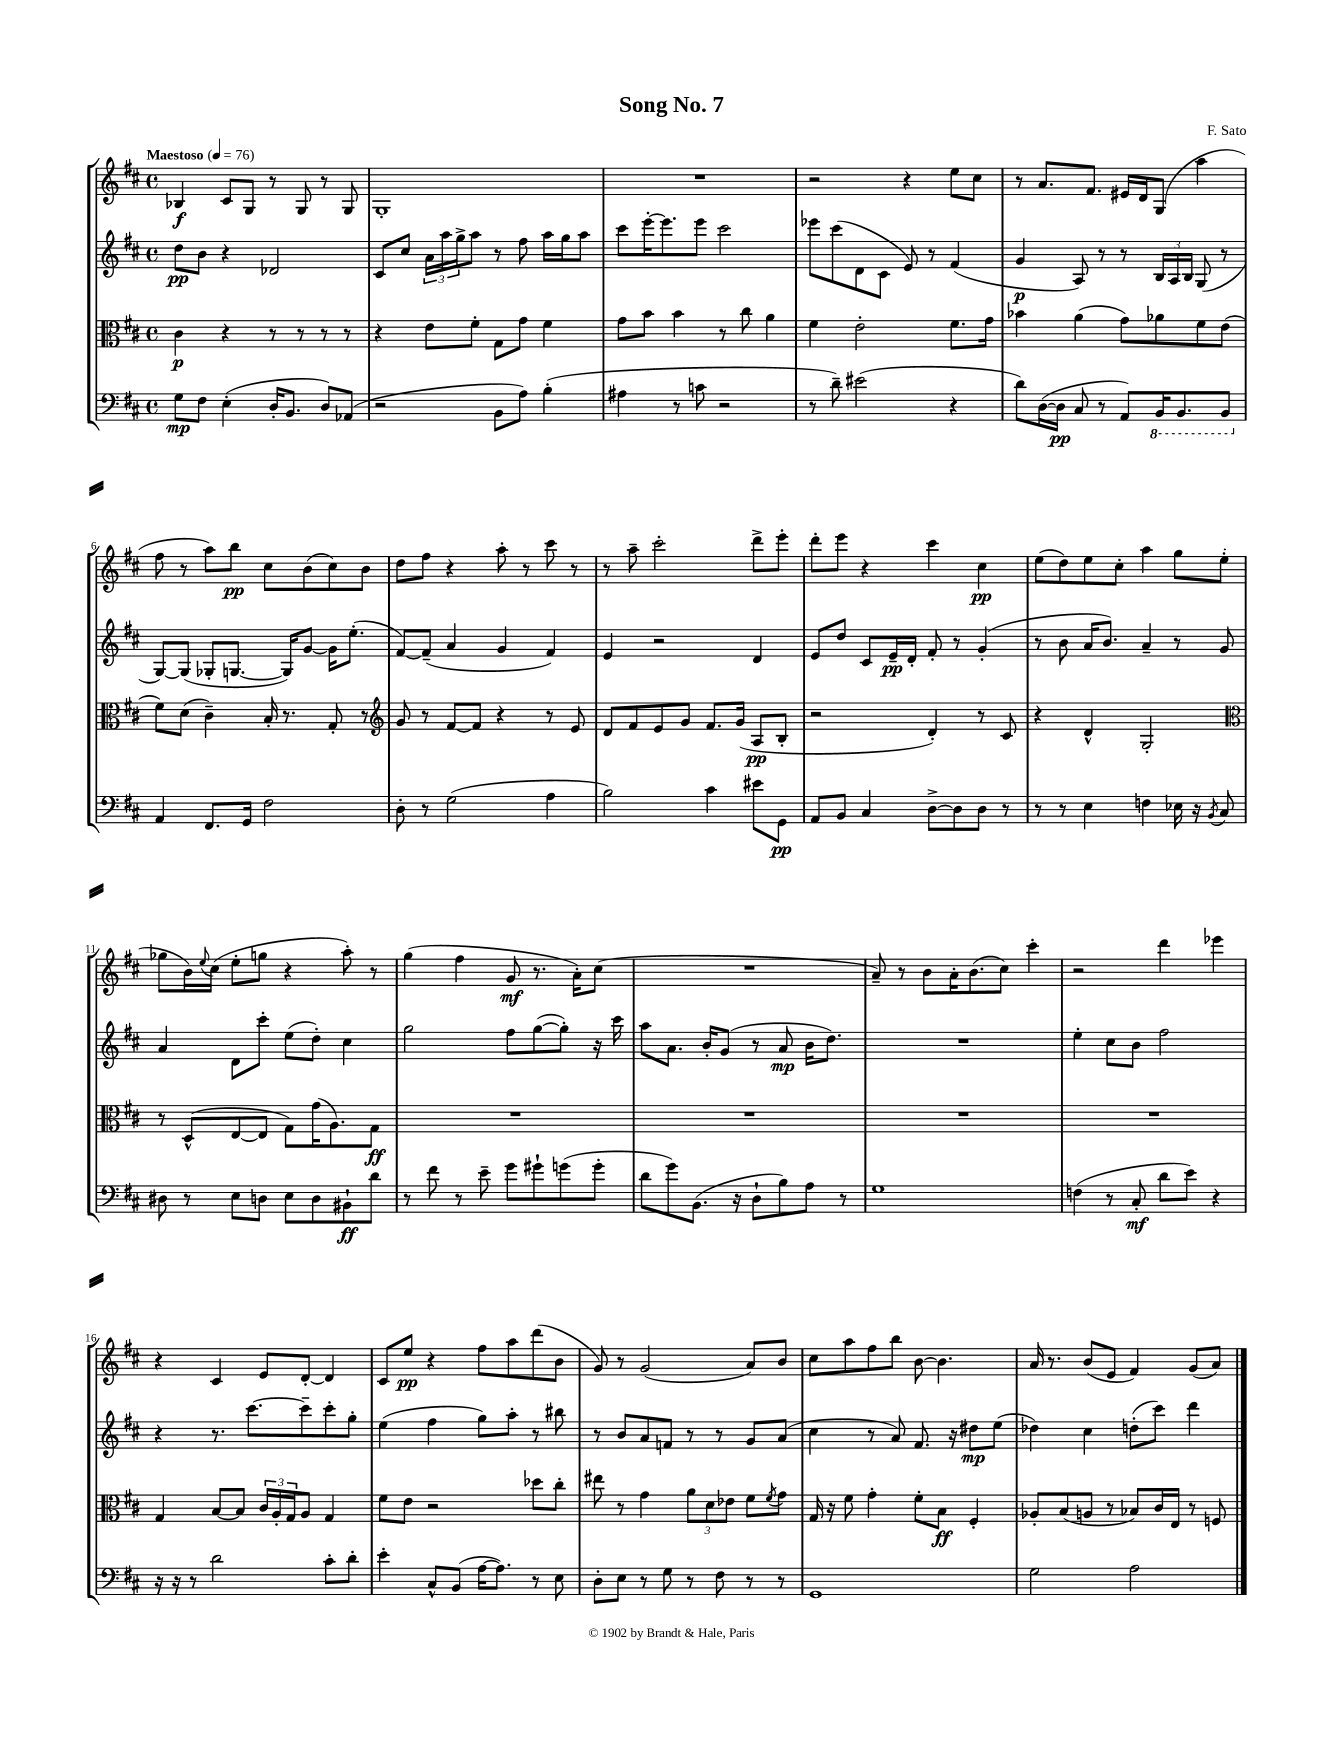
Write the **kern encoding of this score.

**kern	**kern	**kern	**kern
*staff4	*staff3	*staff2	*staff1
*clefF4	*clefC3	*clefG2	*clefG2
*k[f#c#]	*k[f#c#]	*k[f#c#]	*k[f#c#]
*M4/4	*M4/4	*M4/4	*M4/4
*met(c)	*met(c)	*met(c)	*met(c)
*MM76	*MM76	*MM76	*MM76
8G	4c#	8dd	4B-
8F#	.	8b	.
(4E'	4r	4r	8c#
.	.	.	8G
16D'	8r	2d-	8r
8.BB	.	.	.
.	8r	.	8G
8D)	8r	.	8r
(8AA-	8r	.	8G
=	=	=	=
2r	4r	8c#	1G'
.	.	8cc#	.
.	8e	24a	.
.	.	24aa	.
.	.	24gg^	.
.	8f#'	8aa	.
8BB	8G	8r	.
8A)	8g	8ff#	.
(4B'	4f#	16aa	.
.	.	16gg	.
.	.	8aa	.
=	=	=	=
4A#	8g	8ccc#	1r
.	8b	[16eee'	.
.	.	8.eee]	.
8r	4b	.	.
8c	.	8eee	.
2r	8r	2ccc#	.
.	8cc#	.	.
.	4a	.	.
=	=	=	=
8r	4f#	8eee-	2r
8d~)	.	(8ccc#	.
(2e#	2e'	8d	.
.	.	8c#	.
.	.	8e)	4r
.	.	8r	.
4r	8.f#	(4f#	8ee
.	.	.	8cc#
.	16g	.	.
=	=	=	=
8d)	4b-	4g	8r
([16D	.	.	8.a
16D]	.	.	.
8C#	(4a	8A)	.
.	.	.	8.f#
8r	.	8r	.
8AA)	8g)	8r	16e#
.	.	.	16d
16BBB	8a-	24B	(8G
.	.	24A	.
8.BBB	.	.	.
.	.	24B	.
.	8f#	(8G	4aa
8BBB	(8e	8r	.
=	=	=	=
4AA	8f#)	[8G)	8ff#
.	(8d	(8G]	8r
8.FF#	4c#~)	8G-'	8aa)
.	.	[8.G	8bb
16GG	.	.	.
2F#	16B'	.	8cc#
.	8.r	16G])	.
.	.	[8g	(8b
.	8G'	16g]	8cc#)
.	.	(8.ee'	.
.	8r	.	8b
=	=	=	=
*	*clefG2	*	*
8D'	8g	[8f#)	8dd
8r	8r	(8f#~]	8ff#
(2G	[8f#	4a	4r
.	8f#]	.	.
.	4r	4g	8aa'
.	.	.	8r
4A	8r	4f#)	8ccc#
.	8e	.	8r
=	=	=	=
2B)	8d	4e	8r
.	8f#	.	8aa~
.	8e	2r	2ccc#'
.	8g	.	.
4c#	8.f#	.	.
.	(16g	.	.
8e#	8A	4d	8ddd^
8GG	8B'	.	8eee'
=	=	=	=
8AA	2r	8e	8ddd'
8BB	.	8dd	8eee
4C#	.	8c#	4r
.	.	16e~	.
.	.	16d'	.
[8D^	4d')	8f#'	4ccc#
8D]	.	8r	.
8D	8r	(4g'	4cc#
8r	8c#	.	.
=	=	=	=
8r	4r	8r	(8ee
8r	.	8b	8dd)
4E	4d^^	16a	8ee
.	.	8.b)	.
.	.	.	8cc#'
4F	2G'	4a~	4aa
16E-	.	8r	8gg
16r	.	.	.
8qBB	.	.	.
8C#	.	8g	(8ee'
=	=	=	=
*	*clefC3	*	*
8D#	8r	4a	8gg-
8r	(8D^^	.	16b)
.	.	.	8qqee
.	.	.	(16cc#
8E	[8E	8d	8ee'
8D	8E]	8ccc#'	8gg
8E	8G)	(8ee	4r
8D	(16g	8dd')	.
.	8.A)	.	.
8BB#`	.	4cc#	8aa')
8d	8G	.	8r
=	=	=	=
8r	1r	2gg	(4gg
8f#	.	.	.
8r	.	.	4ff#
8e~	.	.	.
8g	.	8ff#	8g
8g#`	.	([8gg	8.r
(8g	.	8gg'])	.
.	.	.	16a')
8g'	.	16r	(8cc#
.	.	16ccc#	.
=	=	=	=
8d	1r	8aa	1r
8g)	.	8.a	.
(8.BB	.	.	.
.	.	16b'	.
.	.	(8g	.
16r	.	.	.
8D`	.	8r	.
8B)	.	8a	.
8A	.	16b	.
.	.	8.dd)	.
8r	.	.	.
=	=	=	=
1G	1r	1r	8a~)
.	.	.	8r
.	.	.	8b
.	.	.	16a'
.	.	.	(8.b
.	.	.	8cc#)
.	.	.	4ccc#'
=	=	=	=
(4F	1r	4ee'	2r
8r	.	8cc#	.
8C#'	.	8b	.
8d	.	2ff#	4ddd
8e)	.	.	.
4r	.	.	4eee-
=	=	=	=
16r	4G	4r	4r
16r	.	.	.
8r	.	.	.
2d	[8B	8.r	4c#
.	8B]	.	.
.	.	[8.ccc#	.
.	24c#	.	8e
.	24A'	.	.
.	24G	.	.
.	8A	8ccc#~]	[8d'
8c#'	4G	8ccc#'	4d]
8d'	.	8gg'	.
=	=	=	=
4e'	8f#	(4ee	8c#
.	8e	.	8ee
8C#^^	2r	4ff#	4r
(8BB	.	.	.
[16A	.	8gg)	8ff#
8.A])	.	.	.
.	.	8aa'	8aa
8r	8dd-	8r	(8ddd
8E	8cc#'	8bb#	8b
=	=	=	=
8D'	8ee#	8r	8g)
8E	8r	8b	8r
8r	4g	8a	(2g
8G	.	8f	.
8r	12a	8r	.
.	12d	.	.
8F#	.	8r	.
.	12e-	.	.
8r	8f#	8g	8a)
.	8qf#	.	.
8r	8g	(8a	8b
=	=	=	=
1GG	16G	4cc#	8cc#
.	16r	.	.
.	8f#	.	8aa
.	4g'	8r	8ff#
.	.	8a)	8bb
.	8f#'	8.f#	[8b
.	8B	.	4.b]
.	.	16r	.
.	4F#'	8dd#	.
.	.	(8ee	.
=	=	=	=
2G	8A-'	4dd-)	16a
.	.	.	8.r
.	(8B	.	.
.	8A	4cc#	(8b
.	8r	.	8e
2A	8B-)	(8dd'	4f#)
.	16c#	8ccc#)	.
.	16E	.	.
.	8r	4ddd	(8g
.	8F	.	8a)
==	==	==	==
*-	*-	*-	*-
